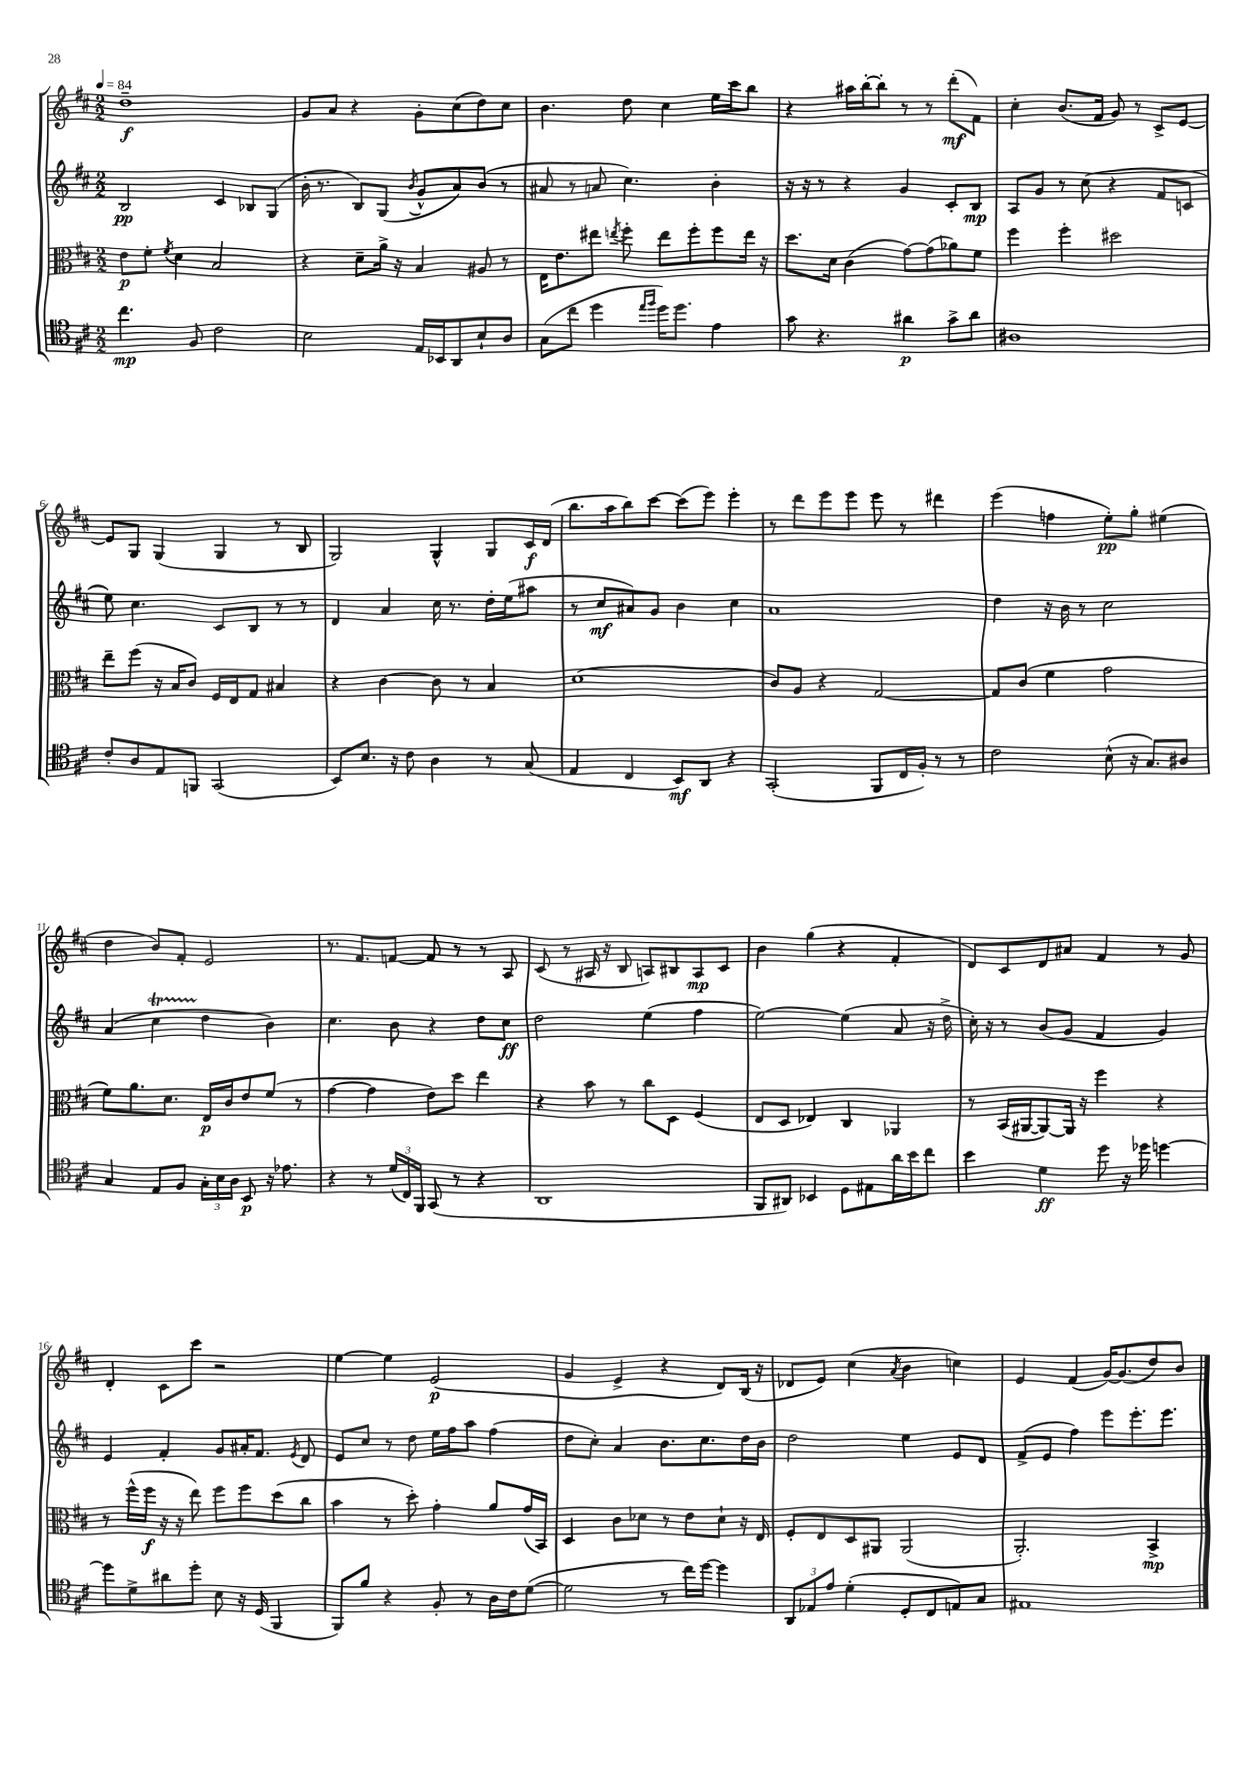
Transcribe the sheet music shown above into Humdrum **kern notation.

**kern	**kern	**kern	**kern
*staff4	*staff3	*staff2	*staff1
*clefC4	*clefC3	*clefG2	*clefG2
*k[f#c#]	*k[f#c#]	*k[f#c#]	*k[f#c#]
*M2/2	*M2/2	*M2/2	*M2/2
*MM84	*MM84	*MM84	*MM84
4.cc#\	8e\L	2B/	1dd~
.	8f#'\J	.	.
.	8qf#/	.	.
.	4d\	.	.
8F#/	.	.	.
2c#\	2B/	4c#/	.
.	.	8B-/L	.
.	.	(8G/J	.
=	=	=	=
2B\	4r	16b'\	8g/L
.	.	8.r	.
.	.	.	8a/J
.	8d~\L	8B/L)	4r
.	16a^\Jk	(8G/J	.
.	16r	.	.
.	.	8qb/	.
16E/LL	4B/	8g^^/L	8g'\L
16BB-/J	.	.	.
8AA/	.	8a/)	(8cc#\
8B`/	8A#/	(8b/J	8dd\)
8A/J	8r	8r	8cc#\J
=	=	=	=
(8G\L	16E\LK	8a#/	4.b\
.	8.e\	.	.
8cc#\J	.	8r	.
4dd\	8ee#\J	8a/	.
.	8qee/	.	.
.	8ff#'\	4.cc#\)	8dd\
16qqee/LL	.	.	.
16qqff#/JJ	.	.	.
16dd\LK)	8ee\L	.	4cc#\
8.dd\J	.	.	.
.	8ff#'\	.	.
4e\	8ff#\	4b'\	16ee\LL
.	.	.	16ccc#\J
.	16ee\Jk	.	8bb\J
.	16r	.	.
=	=	=	=
8g\	8.dd\L	16r	4r
.	.	16r	.
4.r	.	8r	.
.	16d\Jk	.	.
.	(4c#\	4r	16aa#\LL
.	.	.	[16bb'\J
.	.	.	8bb'\]J
4a#\	[8g\L)	4g/	8r
.	(8g\]	.	8r
8g^\L	8a-\)	8c#'/L	(8ddd'\L
8a#\J	8f#\J	8B/J	8f#\J)
=	=	=	=
1A#	4ff#\	8A/L	4cc#'\
.	.	8g/J	.
.	4ff#'\	8r	(8.b/L
.	.	(8cc#\	.
.	.	.	16f#/Jk
.	2dd#\	4r	8g/)
.	.	.	8r
.	.	8f#/L	8c#^/L
.	.	8c/J	[8e/J
=	=	=	=
8c#'/L	8ee~\L	8ee\)	8e/]L
8A/	(8ff#\J	4.cc#\	8G/J
8E/	16r	.	(4G/
.	16B/LK	.	.
8FF/J	8c#/J)	.	.
(2GG/	16F#/LL	8c#/L	4G/
.	16E/J	.	.
.	8G/J	8B/J	.
.	4B#/	8r	8r
.	.	8r	8B/
=	=	=	=
8BB/L)	4r	4d/	2G/)
8.B/J	.	.	.
.	[4c#\	4a/	.
16r	.	.	.
8c#\	.	.	.
4A\	8c#\]	16cc#\	4G^^/
.	.	8.r	.
.	8r	.	.
8r	4B/	16dd'\LL	8G/L
.	.	(16ee\J	.
(8G/	.	8aa#\J	16c#/L
.	.	.	(16d/JJ
=	=	=	=
4E/	(1d	8r	8.bb\L
.	.	8cc#/L	.
.	.	.	16aa\k
4C#/	.	8a#/)	8bb\)
.	.	8g/J	[8ccc#\J
8BB/L)	.	4b\	(8ccc#\]L
8AA/J	.	.	8eee\J)
4r	.	4cc#\	4eee'\
=	=	=	=
(2GG'/	8c#/L)	1a	8r
.	8A/J	.	8ddd\L
.	4r	.	8eee\
.	.	.	8eee\J
8FF#/L	[2G/	.	8eee\
16C#/L	.	.	8r
16F#'/JJ)	.	.	.
8r	.	.	4ddd#\
8r	.	.	.
=	=	=	=
2c#\	8G/]L	4dd\	(4eee\
.	(8c#/J	.	.
.	4f#\	16r	4ff\
.	.	16b\	.
.	.	8r	.
(8B^^\	2g\	2cc#\	8ee'\L)
16r	.	.	8gg'\J
8.G/L)	.	.	.
.	.	.	(4ee#\
8A#/J	.	.	.
=	=	=	=
4G/	8f#\L)	(4a/	4dd\
.	8.a\	.	.
8E/L	.	4cc#\	8b/L)
.	8.d\J	.	.
8F#/J	.	.	8f#'/J
24G'\LL	16E/LL	4dd\	2e/
24B\	.	.	.
.	16c#/J	.	.
24A\JJ	.	.	.
8BB/	8e/	.	.
16r	(8f#/J	4b\)	.
8.e-\	.	.	.
.	8r	.	.
=	=	=	=
4r	[4g\	4.cc#\	8.r
.	.	.	8.f#/L
8r	4g\]	.	.
(24d/LL	.	8b\	[8f/J
24C#/)	.	.	.
24FF#/JJ	.	.	.
(8GG/	8e\L)	4r	8f/]
8r	8dd\J	.	8r
4r	4ee\	8dd\L	8r
.	.	8cc#\J	8A/
=	=	=	=
1AA	4r	2dd\	(8c#/
.	.	.	8r
.	8b\	.	16A#/
.	.	.	16r
.	8r	.	8B/
.	8cc#\L	(4ee\	8A/L)
.	8D\J	.	8B#/
.	(4F#/	4ff#\	8A/
.	.	.	8c#/J
=	=	=	=
8FF#/L	8E/L	[2ee\)	4b\
8AA#/J)	8D/J	.	.
4BB-/	4E-/)	.	(4gg\
8D\L	4C#/	(4ee\]	4r
8E#\	.	.	.
16a\L	4AA-/	8a/	4f#'/
16b\J	.	.	.
8cc#\J	.	16r	.
.	.	16dd^\	.
=	=	=	=
4b\	8r	16cc#'\)	8d/L)
.	.	16r	.
.	(16BB/LL	8r	8c#/
.	[16AA#/J	.	.
4d\	8AA#/_)	(8b/L	8d/
.	16AA#/]Jk	8g/J	8a#/J
.	16r	.	.
8dd\	4ff#\	4f#/	4f#/
16r	.	.	.
16dd-\	.	.	.
[4dd\	4r	4g/)	8r
.	.	.	8g/
=	=	=	=
8dd\]L	8r	4e/	4d'/
8d^\	(16ff#^^\LL	.	.
.	16ff#\JJ	.	.
8a#\	16r	4f#'/	8c#\L
.	16r	.	.
8dd'\J	8ee\)	.	8ccc#\J
8B\	8ff#\L	8g/L	2r
16r	8ff#\	16a#'/K	.
(16D/	.	8.f#/J	.
4FF#/	(8dd\	.	.
.	.	8qe/	.
.	8cc#\J	8d/	.
=	=	=	=
8FF#/L)	4b\	8e/L	[4ee\
8f#/J	.	8cc#/J	.
4r	8r	8r	4ee\]
.	8dd'\)	8dd\	.
8F#'/	4g'\	16ee\LL	(2e/
.	.	16ff#\J	.
8r	.	8aa\J	.
16A\LL	8a/L	(4ff#\	.
16c#\J	.	.	.
([8d\J	(16g/L	.	.
.	16BB/JJ)	.	.
=	=	=	=
2d\]	4D/	8dd\L	4g/
.	.	8cc#'\J)	.
.	8c#\L	4a/	4e^/
.	8d-\J	.	.
8r	8r	8.b\L	4r
16cc#\LL)	8e\L	.	.
[16dd\JJ	.	8.cc#\	.
4dd\]	8d-`\J	.	8d/L)
.	16r	16dd\L	(16B/Jk
.	16E/	16b\JJ	16r
=	=	=	=
12AA/L	8F#'/L	2dd\	8d-/L
12E-/	.	.	.
.	8E/	.	8e/J)
12e/J	.	.	.
(4d'\	8D/	.	(4cc#\
.	8AA#/J	.	.
.	.	.	8qa/
8D'/L	(2AA#/	4ee\	4b\
8C#/	.	.	.
8E/)	.	8e/L	4cc\)
8G/J	.	8d/J	.
=	=	=	=
1E#	2.AA'/)	(8f#^/L	4e/
.	.	8e/J	.
.	.	4ff#\)	(4f#/
.	.	8eee\L	[16g/LK)
.	.	.	(8.g/]
.	.	8.eee'\	.
.	4BB^/	.	8dd/)
.	.	8.eee\J	.
.	.	.	8b/J
==	==	==	==
*-	*-	*-	*-
